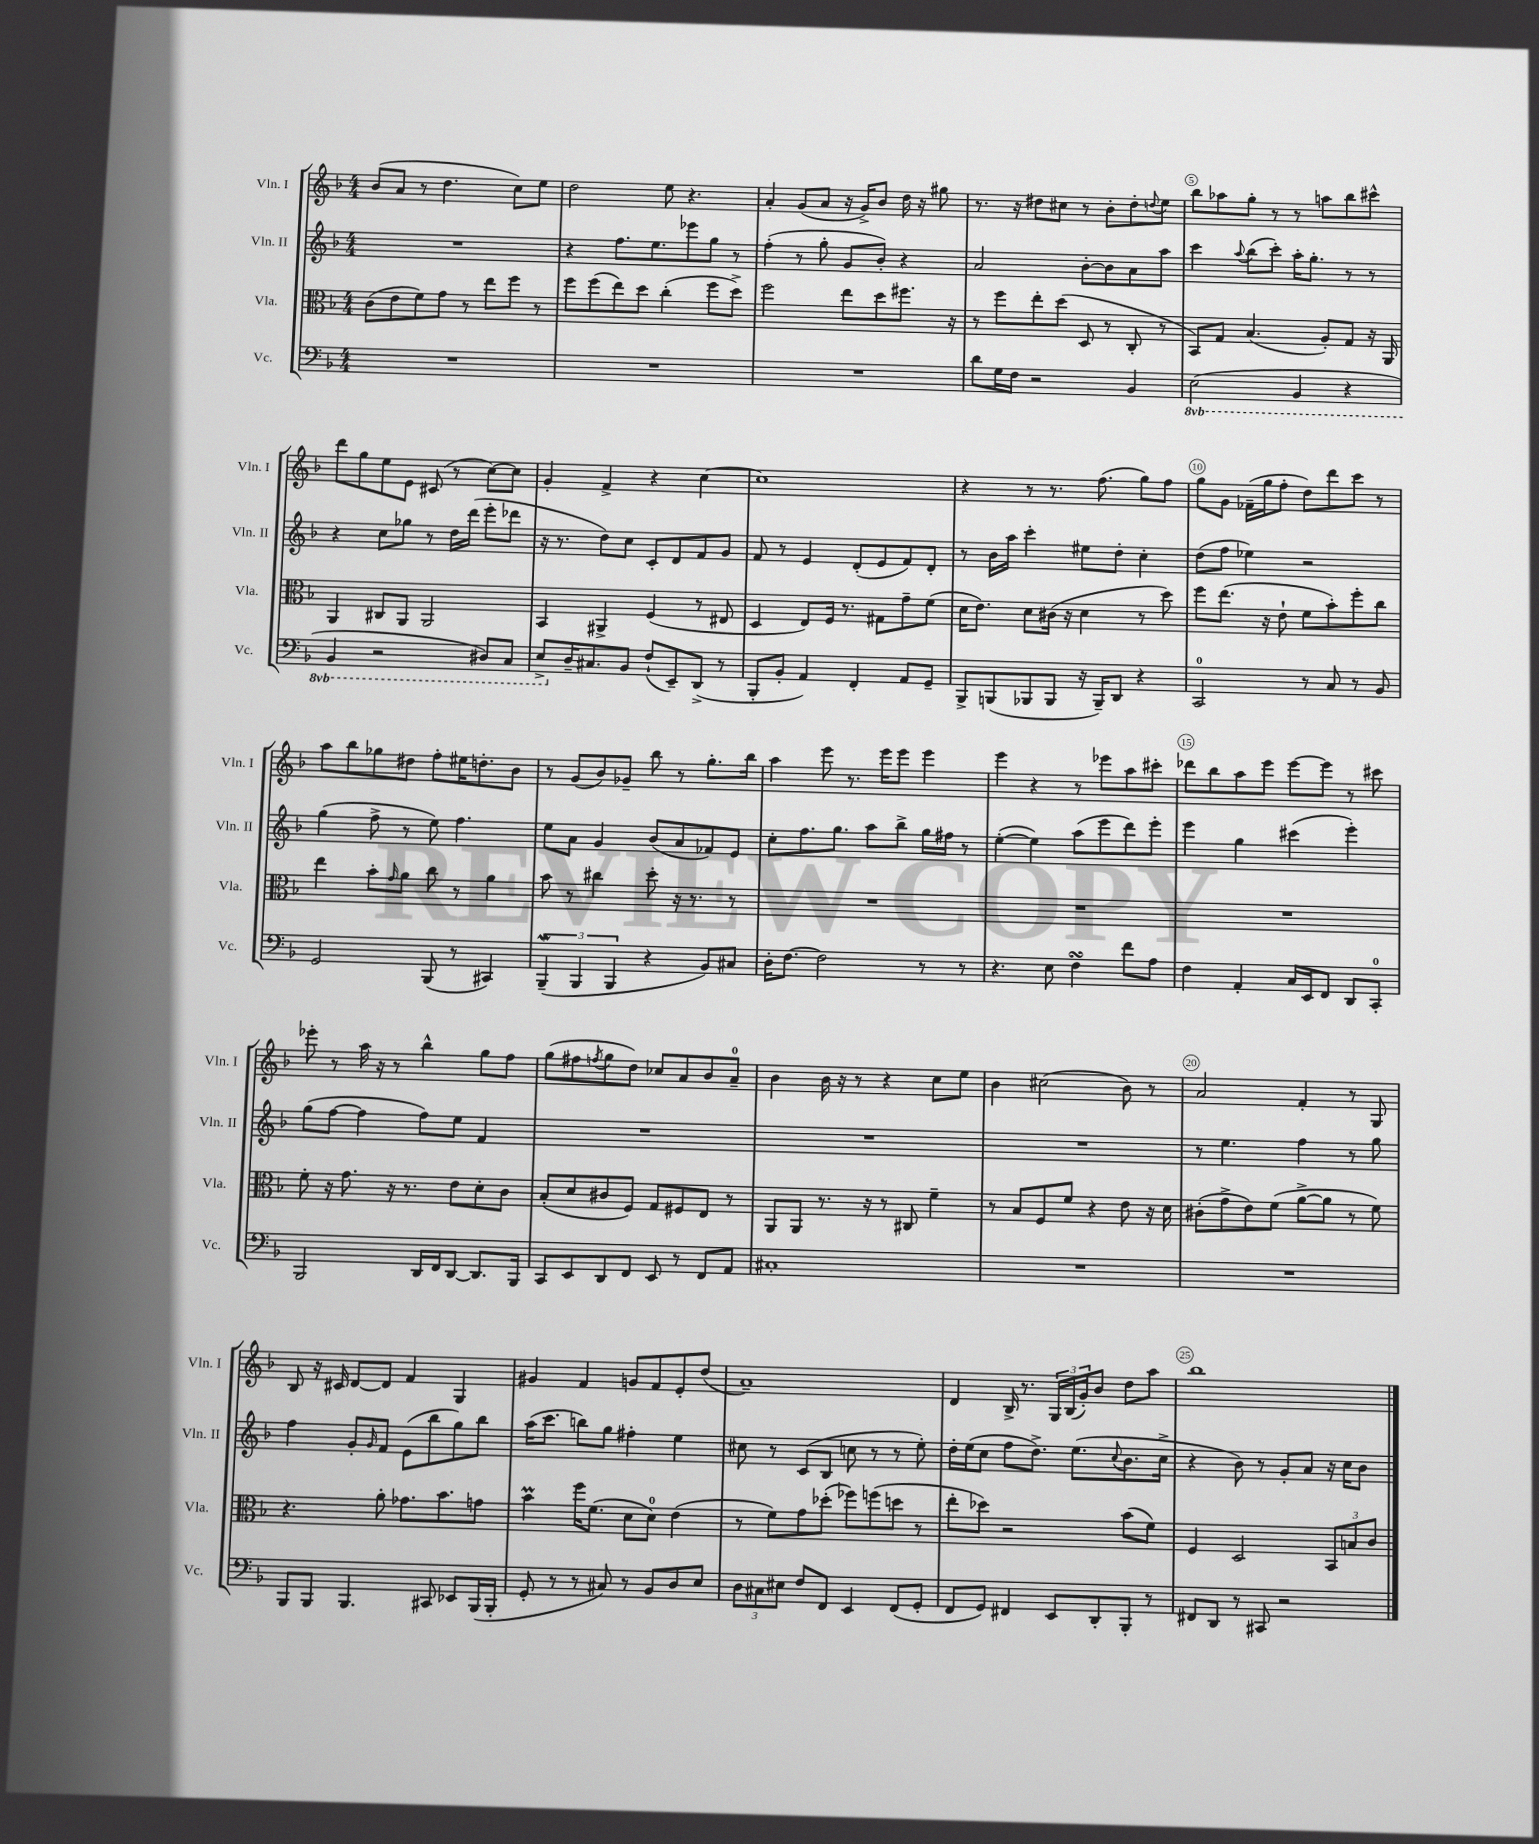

**kern	**kern	**kern	**kern
*staff4	*staff3	*staff2	*staff1
*clefF4	*clefC3	*clefG2	*clefG2
*k[b-]	*k[b-]	*k[b-]	*k[b-]
*M4/4	*M4/4	*M4/4	*M4/4
1r	(8c\L	1r	(8b-/L
.	8e\	.	8a/J
.	8f\)	.	8r
.	8g\J	.	4.dd\
.	8r	.	.
.	8ee\L	.	.
.	8ff\J	.	8cc\L)
.	8r	.	8ee\J
=	=	=	=
1r	8ff\L	4r	2dd\
.	(8ff\	.	.
.	8ee\)	8.ff\L	.
.	8dd\J	.	.
.	.	8.ee\	.
.	(4cc'\	.	8ee\
.	.	8eee-\	4.r
.	8ff\L	8gg\J	.
.	8dd^\J)	8r	.
=	=	=	=
1r	2ff\	(4ff'\	4a'/
.	.	8r	(8g/L
.	.	8gg'\	8a/J
.	8ee\L	8g/L	16r
.	.	.	16g^/LK)
.	8dd\	8b-'/J)	8b-/J
.	8.ff#\J	4r	16dd\
.	.	.	16r
.	.	.	8gg#\
.	16r	.	.
=	=	=	=
8d\L	8r	2a/	8.r
16G\L	8ff\L	.	.
16F\JJ	.	.	16r
2r	8ee'\	.	8dd#\L
.	(8dd\J	.	8cc#\J
.	8D/	[8b-'\L	8r
.	8r	8b-\]	8b-'\L
4BB-/	8C'/	8a\	8dd#'\
.	.	.	8qqdd/
.	8r	8aa\J	8ee\J
=	=	=	=
(2EE\	8BB-/L)	4ccc\	8bb-\L
.	8G/J	.	8aa-\
.	.	8qqaa/	.
.	(4.B-/	(8bb-\L	8gg'\J
.	.	8ccc'\J)	8r
4BBB-/	.	16aa'\LK	8r
.	.	8.gg'\J	.
.	8A'/L)	.	8aa\L
4r	8G/J	8r	8bb-\
.	16r	8r	8ccc#^^\J
.	16AA/	.	.
=	=	=	=
4BBB-/	4AA/	4r	8ddd\L
.	.	.	8gg\
2r	8C#/L	8cc\L	8ee\
.	8AA/J	8gg-\J	8e\J
.	2AA/	8r	(8c#/
.	.	16dd\LL	8r
.	.	(16ddd\JJ	.
8DD#/L)	.	8eee'\L	[8cc\L)
8CC/J	.	8ddd-\J	8cc\]J
=	=	=	=
8EE^/L	4BB-/	16r	4g'/
.	.	8.r	.
16D~/K	.	.	.
8.C#/	.	.	.
.	4AA#^/	8dd\L)	4f^/
8BB-/J	.	8cc\J	.
(8F`/L	(4F/	8c'/L	4r
8EE~/)	.	8d/	.
(8DD^/J	8r	8f/	[4cc\
8r	8E#/	8g/J	.
=	=	=	=
8BBB-'/L	4D/	8f/	1cc]
8BB-'/J	.	8r	.
4AA/)	8E/L)	4e/	.
.	16F/Jk	.	.
.	8.r	.	.
4FF'/	.	(8d'/L	.
.	8G#\L	8e/	.
8AA/L	8g~\	8f/)	.
8GG~/J	(8f\J	8d'/J	.
=	=	=	=
8BBB-^/L	16d\LK	8r	4r
.	8.e\J)	.	.
(8BBB/	.	16b-\LL	.
.	.	16aa\JJ	.
8BBB-/	8d\L	4ccc'\	8r
8BBB-/J	(16c#\Jk	.	8.r
.	16r	.	.
16r	4d\	8ee#\L	.
16BBB-~/LK)	.	.	(8.ff\
8DD/J	.	8dd'\J	.
4r	8r	4cc'\	8gg\L)
.	8dd\)	.	8ff\J
=	=	=	=
2CC/	8ff\L	(8dd\L	8gg\L
.	(8.ee\J	8ff\J	8g\J
.	.	4ee-\)	(16f-~\LL
.	16r	.	16gg\J
.	8e`\	.	8ff'\J
8r	8f\L	2r	8dd\L)
8C/	8b-'\)	.	8ddd\
8r	8ff'\	.	8ccc\J
8BB-/	8cc\J	.	8r
=	=	=	=
2GG/	4ee\	(4gg\	8aa\L
.	.	.	8bb-\
.	8b-'\L	8ff^\	8gg-\
.	16qqg/	.	.
.	8a\J	8r	8dd#\J
(8BBB-/	8cc\	8ee\)	8ff'\L
8r	8r	4.ff\	16ee#\K
.	.	.	8.dd'\
4CC#/)	4a\	.	.
.	.	.	8b-\J
=	=	=	=
(6BBB-~/	8b-\	8ee\L	8r
.	8r	8a\J	(8g/L
6BBB-/	.	.	.
.	4cc#\	4g/	8b-/)
6BBB-/	.	.	.
.	.	.	8g-~/J
4r	8dd'\	(8b-/L	8bb-\
.	16r	8a/	8r
.	8.r	.	.
8BB-/L)	.	8f-/)	8.gg'\L
8C#/J	8r	8e/J	.
.	.	.	16bb-\Jk
=	=	=	=
16D'\LK	1r	8cc'\L	4aa\
[8.F\J	.	.	.
.	.	8.ff\	.
2F\]	.	.	8eee\
.	.	8.gg\J	.
.	.	.	8.r
.	.	8aa\L	.
.	.	.	16eee\LK
.	.	8bb-^\J	8eee\J
8r	.	16gg\LL	4eee\
.	.	16ff#\JJ	.
8r	.	8r	.
=	=	=	=
4.r	1r	([4ee'\	4eee\
.	.	4ee\])	4r
8E\	.	.	.
4F\	.	(8aa\L	8r
.	.	8eee\	8eee-\L
8f\L	.	8ddd\)	8aa\
8A\J	.	8eee'\J	8ccc#'\J
=	=	=	=
4F\	1r	4eee\	8ddd-\L
.	.	.	8bb-\
4AA'/	.	4gg\	8aa\
.	.	.	8eee\J
16C/LL	.	(4ccc#\	[8eee\L
16EE/J	.	.	.
8FF/J	.	.	8eee\]J
8DD/L	.	4eee'\)	8r
8CC'/J	.	.	8ccc#\
=	=	=	=
2BBB-/	8f'\	(8gg\L	8eee-'\
.	16r	[8ff\J	8r
.	8.g\	.	.
.	.	4ff\]	16aa\
.	.	.	16r
.	16r	.	8r
.	8.r	.	.
16DD/LL	.	8ff\L)	4bb-^^\
16FF/J	.	.	.
[8DD/J	8e\L	8ee\J	.
8.DD/]L	8d'\	4f/	8gg\L
.	8c\J	.	8ff\J
16BBB-/Jk	.	.	.
=	=	=	=
8CC/L	(8B-'/L	1r	(8gg\L
8EE/	8d/	.	8ff#\
.	.	.	8qff/
8DD/	8c#/	.	8gg\
8FF/J	8F/J)	.	8dd\J)
8EE/	8G/L	.	8cc-/L
8r	8F#/	.	8a/
8FF/L	8E/J	.	8b-/
8AA/J	8r	.	8a~/J
=	=	=	=
1C#'	8AA/L	1r	4b-\
.	8AA/J	.	.
.	8.r	.	16b-\
.	.	.	16r
.	.	.	8r
.	16r	.	.
.	8r	.	4r
.	8C#/	.	.
.	4f~\	.	8cc\L
.	.	.	8ee\J
=	=	=	=
1r	8r	1r	4b-\
.	8B-/L	.	.
.	8F/	.	(2cc#\
.	8f/J	.	.
.	4r	.	.
.	8e\	.	8b-\)
.	16r	.	8r
.	16d\	.	.
=	=	=	=
1r	(8c#'\L	8r	2a/
.	8g^\	4.ee\	.
.	8e\)	.	.
.	(8f\J	.	.
.	[8a^\L	4ff\	4f'/
.	8a\]J	.	.
.	8r	8r	8r
.	8f\)	8gg\	8G/
=	=	=	=
8BBB-/L	4.r	4ff\	8B-/
8BBB-/J	.	.	16r
.	.	.	16c#/
4.BBB-/	.	8g'/L	[8d/L
.	.	16qqg/	.
.	8a'\	8f/J	8d/]J
.	8.g-\L	(8e\L	4f/
8CC#/	.	8bb-\	.
.	8.b-\	.	.
8EE-/L	.	8gg\)	4G/
(16BBB-/L	8g\J	8bb-\J	.
16BBB-'/JJ	.	.	.
=	=	=	=
8GG'/	4b-\	(16aa\LK	4g#/
.	.	8.ccc\J	.
8r	.	.	.
8r	16ff\LK	8bb\L)	4f/
.	(8.f\J	.	.
8C#/)	.	8gg\J	.
8r	8d\L	4ff#'\	8g/L
8BB-/L	8d\J)	.	8f/
8D/	(4e\	4ee\	8e'/
8E/J	.	.	(8dd/J
=	=	=	=
12D\L	8r	8cc#\	1a~)
12C#\	.	.	.
.	8f\L)	8r	.
12E#\J	.	.	.
8F/L	8g\	(8c/L	.
8FF/J	(8dd-'\J	8B-/J	.
4EE/	8ff-\L)	8cc\	.
.	(8ff\	8r	.
(8FF/L	8dd\J	8r	.
8GG'/J	8r	8ee'\)	.
=	=	=	=
8FF/L	8ee'\L	16dd'\LL	4d/
.	.	(16ee\J	.
8GG/J)	8dd-\J)	8cc\J	.
4FF#/	2r	8ff\L	16B-^/
.	.	.	8.r
.	.	8.dd^\J)	.
8EE/L	.	.	24G/LL
.	.	.	(24B-/
.	.	(8.ee\L	.
.	.	.	24g'/J)
8DD'/	.	.	8b-/J
.	.	8qqcc/	.
8BBB-'/J	(8b-\L	8.b-\	8dd\L
8r	8f\J)	.	8aa\J
.	.	16cc^\Jk	.
=	=	=	=
8FF#/L	4F/	4r	1bb-
8DD/J	.	.	.
8r	2D/	8b-\)	.
8CC#/	.	8r	.
2r	.	8g'/L	.
.	.	8a/J	.
.	12BB-/L	16r	.
.	.	16cc\LK	.
.	12B/	.	.
.	.	8b-\J	.
.	12c/J	.	.
==	==	==	==
*-	*-	*-	*-
